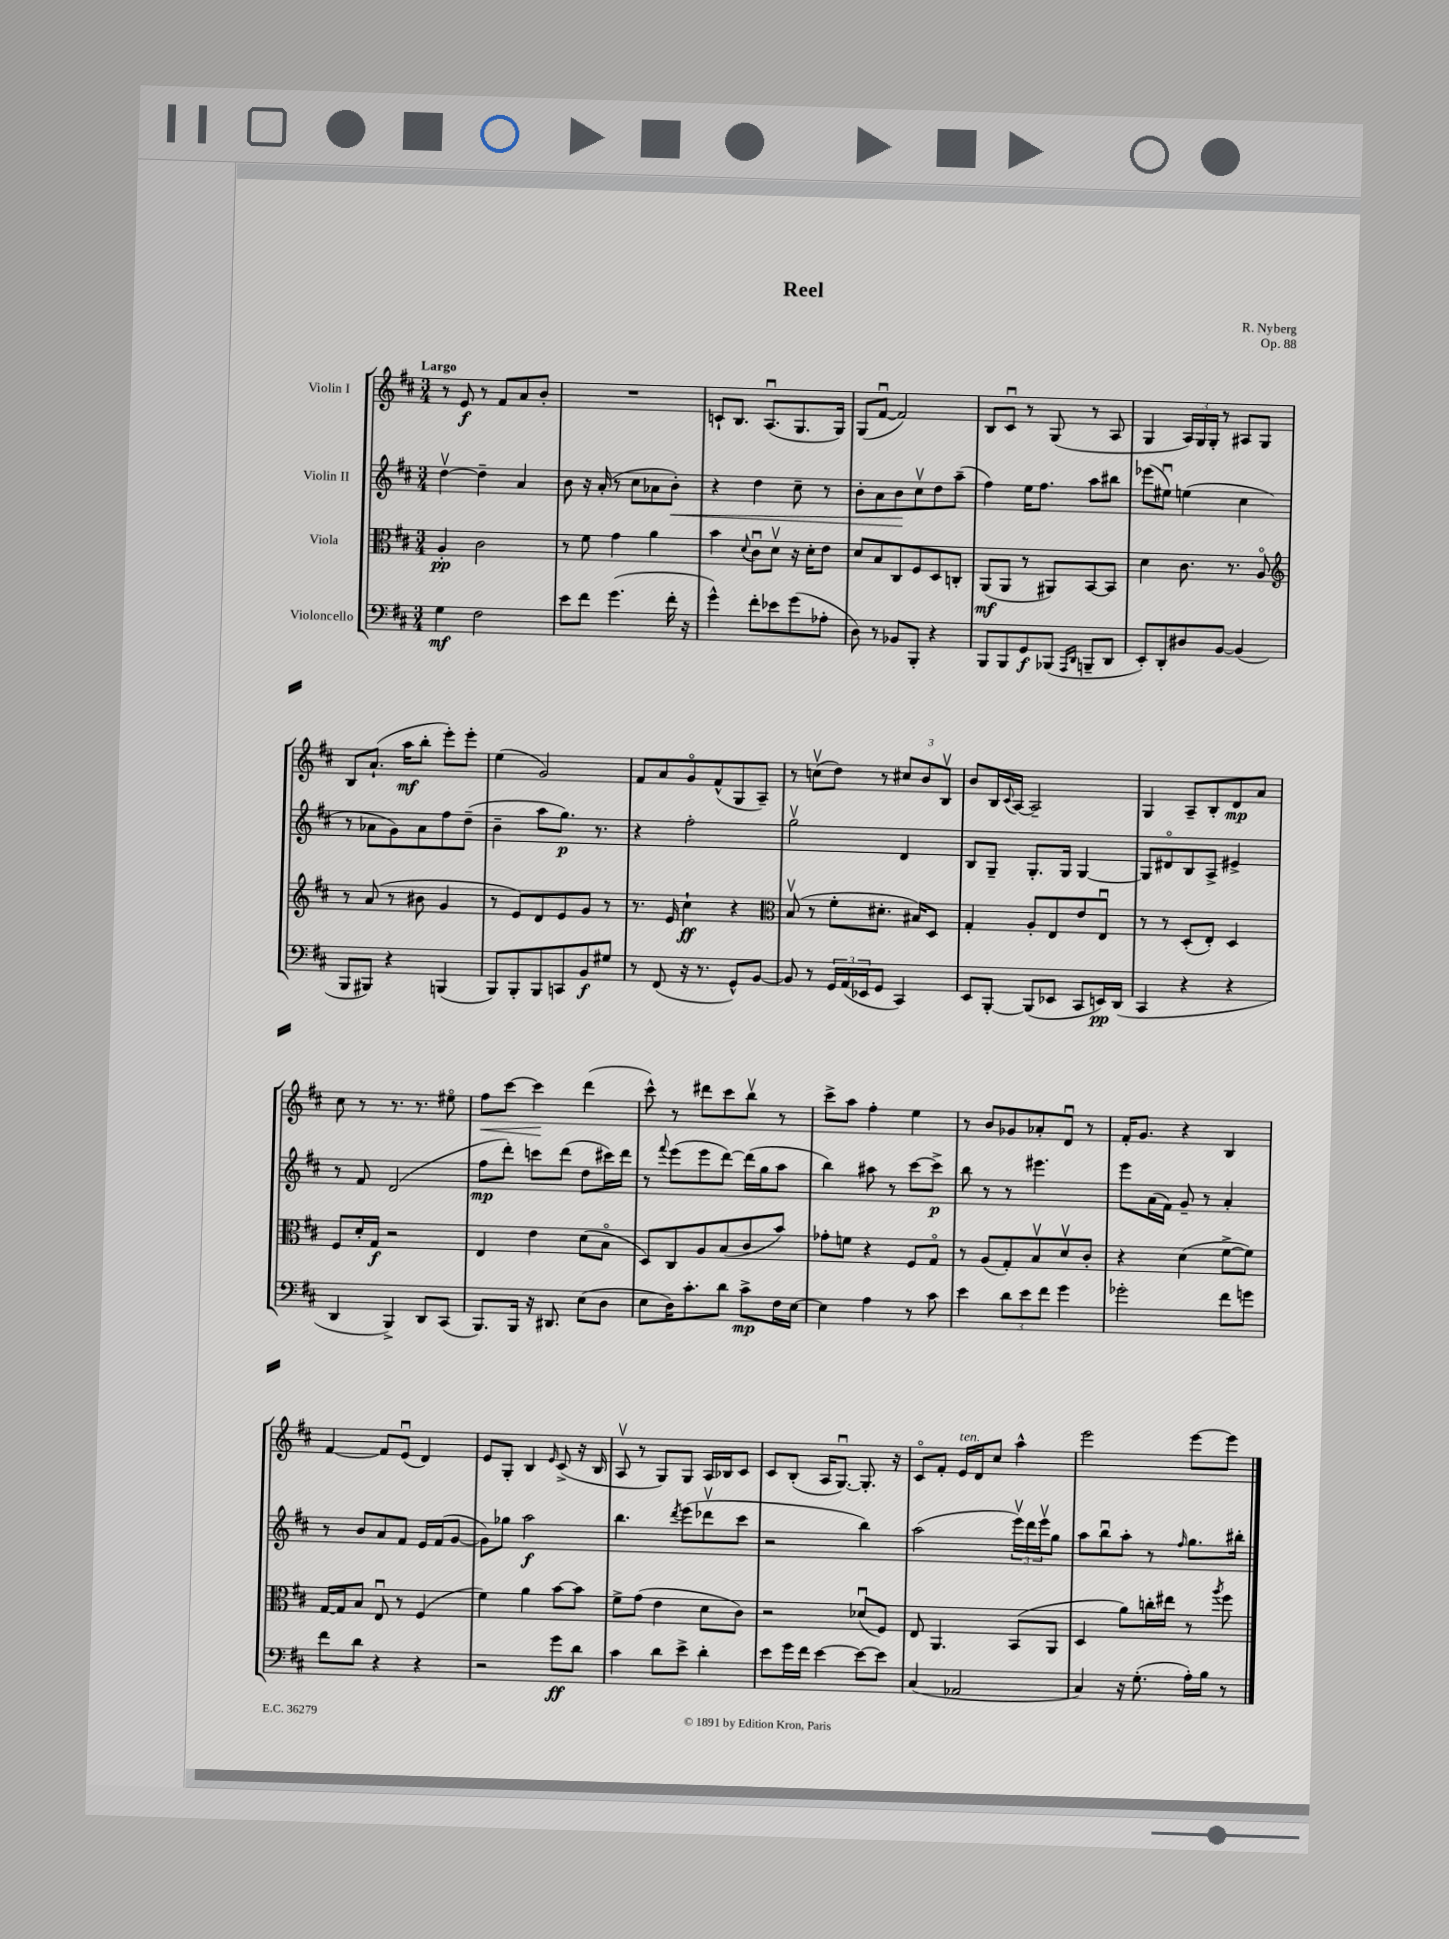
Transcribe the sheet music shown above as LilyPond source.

\header { title = "Reel" composer = "R. Nyberg" opus = "Op. 88" }
<<
\new StaffGroup <<
\new Staff = "s0" \with { instrumentName = "Violin I" } {
    \clef treble \key d \major \numericTimeSignature \time 3/4 \tempo "Largo"
    r8 e'8\f r8 fis'8 a'8 b'8-. |
    R2. |
    c'8-! b8. a8.\downbow( g8. g16) |
    g8( fis'8~\downbow fis'2) |
    b8 cis'8\downbow r8 g8( r8 a8 |
    g4 \tuplet 3/2 { a16) g16 g16-. } r8 ais8 g8 |
    b8 a'8.-!( a''16\mf b''8-. e'''8-.) e'''8-. |
    e''4( g'2) |
    fis'8 a'8 g'8\flageolet fis'8-^( g8 a8--) |
    r8 c''8\upbow( d''8) r8 \tuplet 3/2 { cis''8 b'8 b8\upbow } |
    b'8 b16 \appoggiatura { cis'8 } a16~ a2-- |
    g4 a8-- b8-. d'8\mp a'8 |
    cis''8 r8 r8. r8. eis''8\flageolet |
    fis''8\< cis'''8~ cis'''4\! d'''4( |
    cis'''8-^) r8 dis'''8 cis'''8 b''8\upbow r8 |
    cis'''8-> a''8 fis''4-. e''4 |
    r8 b'8 ges'8 aes'8-. d'8\downbow r8 |
    fis'16-. g'8. r4 b4 |
    fis'4~ fis'8 e'8\downbow( d'4) |
    e'8 g8-. b4 \grace { e'16 } cis'8->( r16 b16 |
    a8\upbow r8 g8) g8 a16 bes16 cis'8 |
    cis'8 b8-.( a16 g8.~\downbow) g8.-. r16 |
    cis'8\flageolet fis'8-. e'16^\markup { \italic "ten." } d'16 cis''8 a''4-^ |
    e'''2 e'''8~ e'''8 \bar "|." |
}
\new Staff = "s1" \with { instrumentName = "Violin II" } {
    \clef treble \key d \major \numericTimeSignature \time 3/4
    d''4~\upbow d''4-- a'4 |
    b'8 r16 a'16-.( r8 cis''8 aes'8 b'8-.\<) |
    r4 d''4 cis''8-- r8 |
    b'8-. a'8 b'8\! cis''8\upbow d''8 a''8--( |
    fis''4) e''16 fis''8. a''8 bis''8 |
    ees'''8( eis''8\downbow) e''4( cis''4 |
    r8 aes'8 g'8) aes'8 fis''8 d''8--( |
    b'4-- a''8 g''8.\p) r8. |
    r4 fis''2-. |
    g''2\upbow d'4 |
    b8 g8-- g8.-. g16 g4~ |
    g8 dis'8\flageolet b8 a8-> eis'4-> |
    r8 fis'8 d'2( |
    fis''8\mp d'''8-.) c'''8 d'''8( d''8 cis'''16) d'''16 |
    r8 \appoggiatura { fis'''8 } e'''8( e'''8 d'''8~) d'''16( g''16 a''8 |
    b''4) ais''8 r8 cis'''8~ cis'''8->\p |
    b''8 r8 r8 eis'''4. |
    e'''8 a'16( fis'16) g'8-- r8 a'4-. |
    r8 b'8 a'8 fis'8 e'16 fis'16( g'8~ |
    g'8) ges''8 a''2\f |
    b''4. \acciaccatura { d'''8 } e'''8( des'''8\upbow cis'''8 |
    r2 b''4) |
    a''2( \tuplet 3/2 { e'''16\upbow) d'''16 e'''16\upbow } g''8 |
    a''8 b''8\downbow a''8-. r8 \grace { fis''16 } g''8. bis''16-. \bar "|." |
}
\new Staff = "s2" \with { instrumentName = "Viola" } {
    \clef alto \key d \major \numericTimeSignature \time 3/4
    a4-.\pp cis'2 |
    r8 fis'8 g'4 a'4 |
    b'4 \appoggiatura { d'8 } cis'8\downbow d'8\upbow r16 d'16-. e'8 |
    d'8 b8 cis8 fis8 d8 c8-. |
    a,8\mf( a,8 r8 ais,8) b,8~ b,8 |
    d'4 cis'8. r8. a8\flageolet |
    \clef treble r8 a'8( r8 bis'8 g'4 |
    r8 e'8) d'8 e'8 g'8 r8 |
    r8. e'16 cis''4-!\ff r4 |
    \clef alto b8\upbow( r8 fis'8-. dis'8.-. bis16) d8 |
    g4-. a8-. e8 e'8 e8\downbow |
    r8 r8 d8-.( e8-.) d4 |
    fis8 d'16-. g16\f r2 |
    e4 e'4 d'8( b8\flageolet |
    d8) cis8 a8 b8( cis'8 b'8) |
    ges'8-. f'8 r4 fis8 g8\flageolet |
    r8 a8( g8-.) b8\upbow d'8\upbow cis'8-. |
    r4 d'4( fis'8~-> fis'8) |
    g16~ g16 b8 e8\downbow r8 fis4( |
    fis'4) a'4 b'8~ b'8 |
    fis'8-> g'8( e'4 d'8 cis'8) |
    r2 des'8\downbow( fis8) |
    e8 a,4. b,8( a,8 |
    d4 a'8) c''16-. eis''16 r8 \acciaccatura { a''8 } fis''8 \bar "|." |
}
\new Staff = "s3" \with { instrumentName = "Violoncello" } {
    \clef bass \key d \major \numericTimeSignature \time 3/4
    g4\mf fis2 |
    e'8 fis'8 g'4.( fis'16-. r16 |
    g'4-^) fis'8-. ees'8 g'8( aes8-. |
    d8) r8 bes,8 b,,8-. r4 |
    b,,8 b,,8 g,8\f bes,,8( \grace { a,,16 d,16 } b,,8-- d,8 |
    e,8-.) d,8-. dis8 b,8~ b,4( |
    b,,8 bis,,8) r4 b,,4( |
    b,,8) b,,8-. b,,8 c,8 b,8\f gis8 |
    r8 fis,8( r16 r8. g,8-^) b,8~ |
    b,8 r8 \tuplet 3/2 { g,16 a,16( ees,16 } g,8 cis,4) |
    e,8 b,,8~-. b,,8( ees,8 cis,8 e,16\pp) d,16( |
    cis,4 r4 r4 |
    d,4 b,,4->) d,8 cis,8( |
    b,,8.) b,,16 r16 dis,8. e8( d8 |
    e8 d16) cis'8.-. d'8 cis'8->\mp fis16 e16~ |
    e4 a4 r8 cis'8 |
    e'4 \tuplet 3/2 { d'8 e'8 fis'8 } g'4 |
    ges'2-. fis'8 g'8 |
    fis'8 d'8 r4 r4 |
    r2 g'8\ff d'8 |
    cis'4 d'8 e'8-> d'4-. |
    e'8 g'16 fis'16 e'4~ e'8~ e'8 |
    cis4( aes,2 |
    cis4) r16 g8.-.( a16-.) b16 r8 \bar "|." |
}
>>
>>
\layout { \context { \Score \remove "Bar_number_engraver" } }
